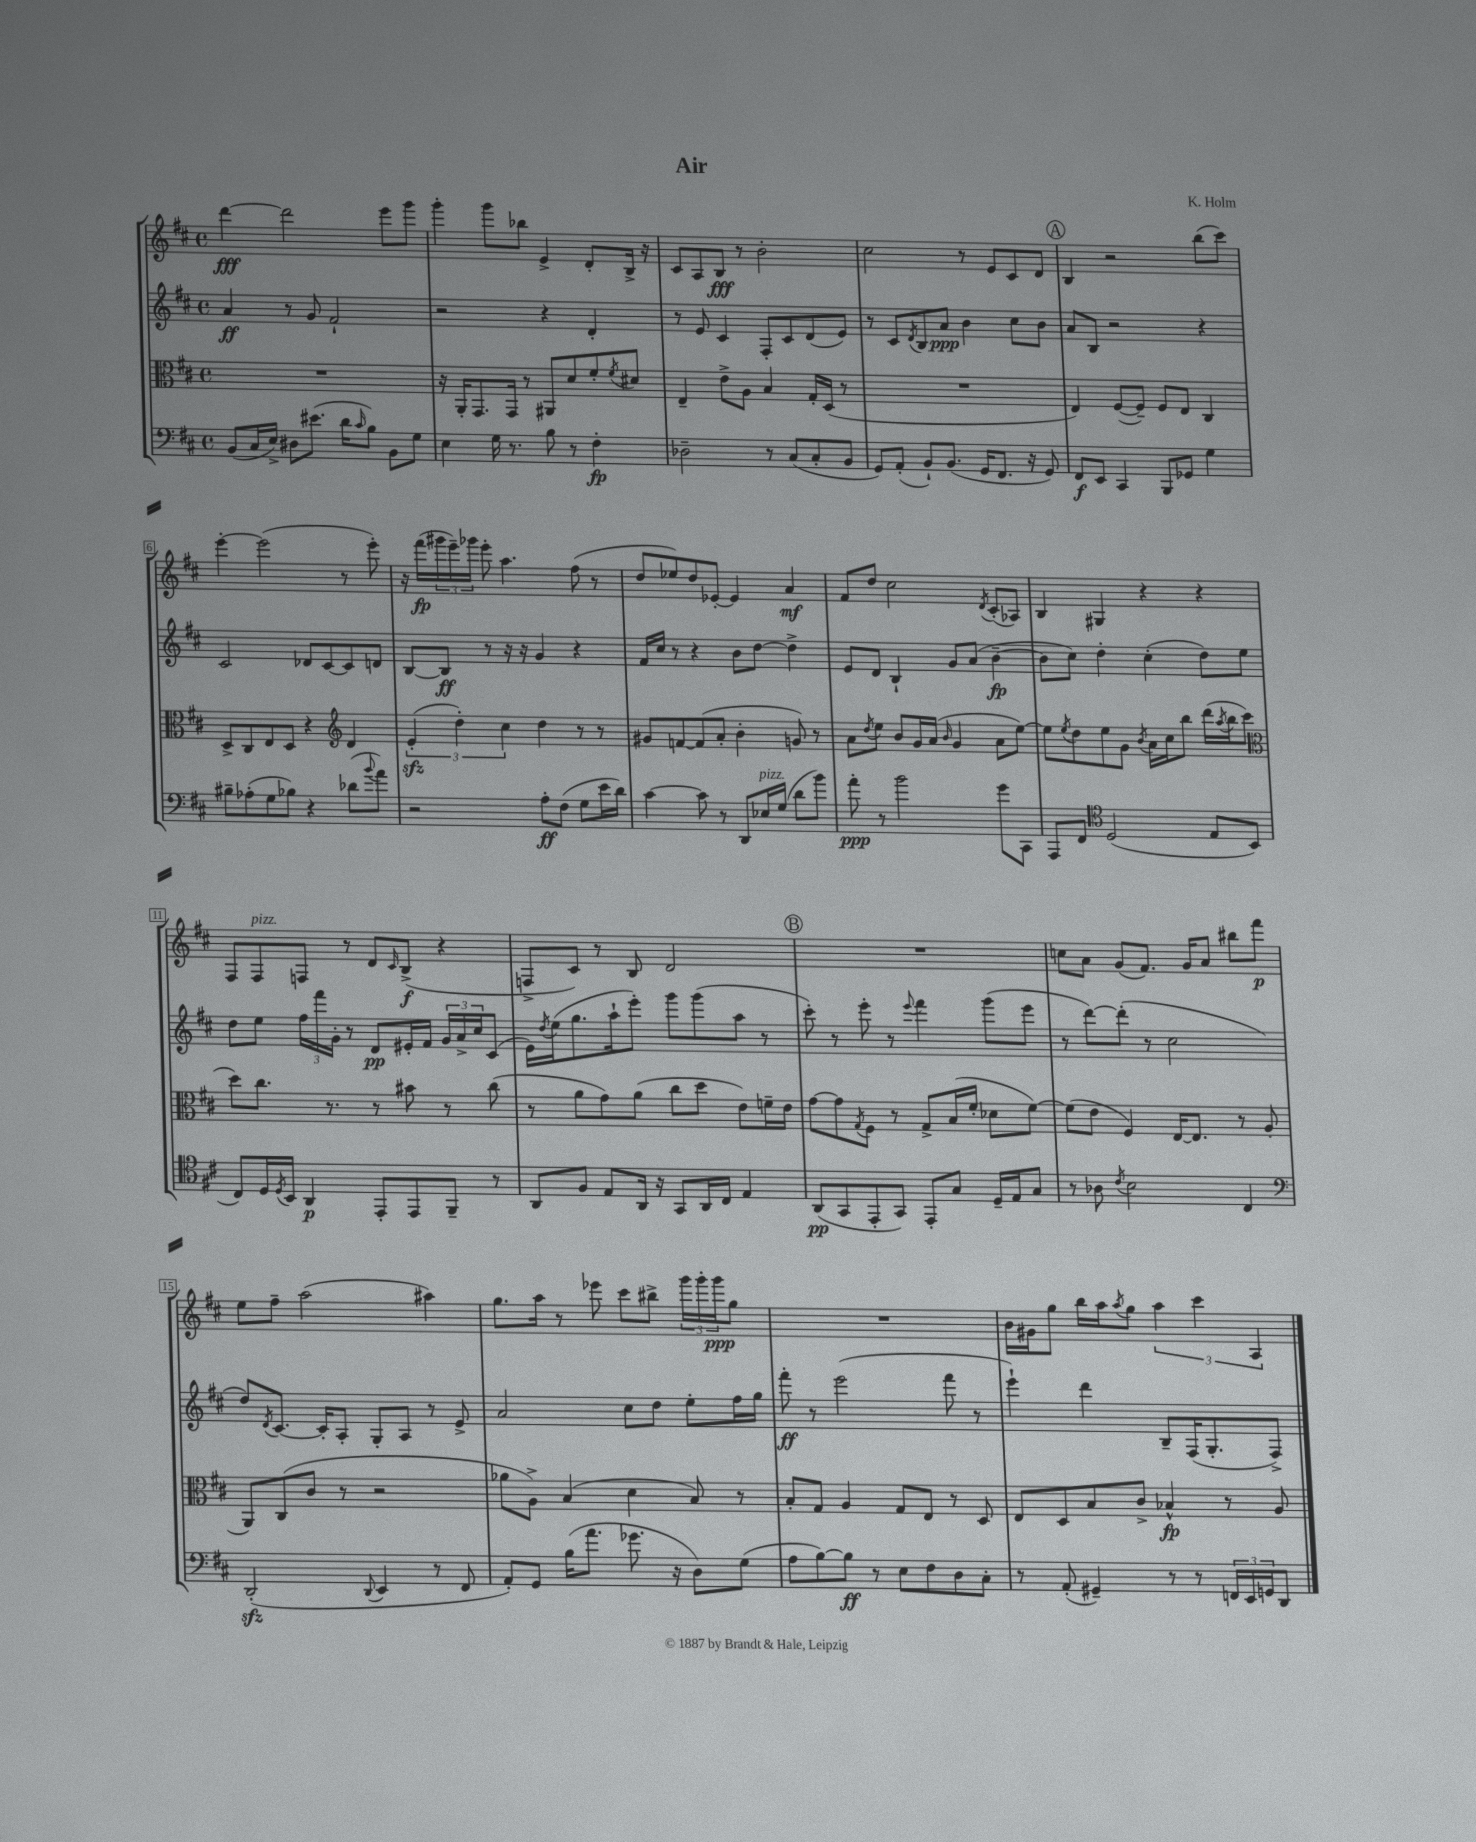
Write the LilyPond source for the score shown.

\header { title = "Air" composer = "K. Holm" }
<<
\new StaffGroup <<
\new Staff = "s0" {
    \clef treble \key d \major \defaultTimeSignature \time 4/4
    d'''4~\fff d'''2 e'''8 g'''8 |
    g'''4-. g'''8 bes''8 e'4-> d'8-. b16-> r16 |
    cis'8 a8 b8\fff r8 b'2-. |
    cis''2 r8 e'8 cis'8 d'8 |
    \mark \markup { \circle "A" } b4 r2 b''8( cis'''8) |
    e'''4~-. e'''2( r8 e'''8-.) |
    r16 fis'''16\fp( \tuplet 3/2 { gis'''16 e'''16--) ges'''16 } e'''8-. a''4. fis''8( r8 |
    d''8 ees''8) d''8 ees'8~-. ees'4 a'4\mf |
    fis'8 d''8 cis''2 \acciaccatura { d'8 } cis'8-.( aes8) |
    b4 gis4 r4 r4 |
    fis8 fis8^\markup { \italic "pizz." } f8 r8 d'8 \grace { cis'16 } b8->\f( r4 |
    f8-> cis'8) r8 b8 d'2 |
    \mark \markup { \circle "B" } R1 |
    c''8 a'8 g'8( fis'8.) g'16 a'8 bis''8 fis'''8\p |
    e''8 fis''8-- a''2( ais''4) |
    g''8. a''16 r8 ees'''8 cis'''8 bis''8-> \tuplet 3/2 { g'''16 g'''16-. g'''16\ppp } g''8 |
    R1 |
    b'16 gis'16 g''8 b''16 a''16 \acciaccatura { a''8 } g''8 \tuplet 3/2 { a''4 cis'''4 a4 } \bar "|." |
}
\new Staff = "s1" {
    \clef treble \key d \major \defaultTimeSignature \time 4/4
    a'4\ff r8 g'8 fis'2-! |
    r2 r4 d'4-. |
    r8 e'8 cis'4 fis8-. cis'8 d'8( e'8) |
    r8 cis'8 \acciaccatura { d'8 } b8 a'8\ppp b'4 cis''8 b'8 |
    \mark \markup { \circle "A" } a'8 b8 r2 r4 |
    cis'2 des'8 cis'8~ cis'8 d'8 |
    b8~ b8\ff r8 r16 r16 g'4 r4 |
    fis'16 cis''16 r8 r4 b'8 d''8~ d''4-> |
    e'8 d'8 b4-! g'8 a'8( b'4~--\fp |
    b'8 cis''8) d''4-. cis''4-.( d''8) e''8 |
    d''8 e''8 \tuplet 3/2 { fis''16 fis'''16 g'16-. } r8 d'8\pp eis'16-. fis'16 \tuplet 3/2 { g'16 a'16-> cis''16 } cis'8( |
    e'16) \acciaccatura { d''8 } e''16( g''8. a''16-! e'''8-.) g'''8 g'''8( a''8 r8 |
    \mark \markup { \circle "B" } cis'''8-.) r8 e'''8-. r8 \appoggiatura { e'''8 } fis'''4 g'''8( e'''8 |
    r8 d'''8~) d'''8-.( r8 cis''2 |
    d''8) \acciaccatura { d'8 } cis'8.~ cis'16-. a8-. g8-. a8 r8 e'8-> |
    a'2 cis''8 d''8 e''8-. fis''16 g''16 |
    fis'''8-.\ff r8 e'''2( fis'''8 r8 |
    e'''4-!) d'''4 b8-- fis16( g8.-. fis8->) \bar "|." |
}
\new Staff = "s2" {
    \clef alto \key d \major \defaultTimeSignature \time 4/4
    R1 |
    r16 a,16-. g,8. g,16 r8 ais,8 d'8 fis'8-. \acciaccatura { fis'8 } dis'8 |
    e4-- e'8-> a8 b4 g16-. d16( r8 |
    R1 |
    \mark \markup { \circle "A" } e4) fis8~( fis8--) fis8 e8 cis4 |
    d8-> cis8 e8 d8 r4 \clef treble d'4 |
    \tuplet 3/2 { e'4-.\sfz( d''4-.) cis''4 } d''4 r8 r8 |
    gis'8 f'8~ f'8( a'8-. b'4-. g'8) r8 |
    a'8 \acciaccatura { d''8 } e''8 b'8 g'16 a'16( \grace { b'16 } g'4 a'8 e''8~) |
    e''8 \acciaccatura { e''8 } d''8 e''8 g'8 \acciaccatura { b'8 } a'16 cis''16 b''8 d'''16( \acciaccatura { a''8 } b''16 cis'''8 |
    \clef alto d''8) cis''8. r8. r8 bis'8 r8 cis''8( |
    r8 a'8 g'8) a'8( cis''8 d''8 e'8) f'16-- e'16 |
    \mark \markup { \circle "B" } g'8~ g'8 \acciaccatura { g8 } fis8 r8 g8-> b16( fis'16-. des'8 fis'8~) |
    fis'8( e'8 fis4) e16~ e8. r8 a8( |
    a,8) cis8( cis'8 r8 r2 |
    aes'8 a8->) b4( d'4 b8) r8 |
    b8-. g8 a4 g8 e8 r8 d8 |
    e8 d8 b8 cis'8-> bes4-^\fp r8 a8 \bar "|." |
}
\new Staff = "s3" {
    \clef bass \key d \major \defaultTimeSignature \time 4/4
    b,8( cis16 e16->) dis8 eis'8.( d'16 \grace { cis'16 } b8) b,8 g8 |
    e4 g16 r8. b8 r8 fis4-.\fp |
    des2-- r8 cis8( cis8-. b,8 |
    g,8) a,8-.( b,8-!) b,8.( g,16 fis,8. r16 g,8) |
    \mark \markup { \circle "A" } fis,8\f e,8 cis,4 b,,8 ges,8 g4 |
    bis8-- aes8-.( g8 bes8) r4 des'8( \appoggiatura { b'8 } a'8) |
    r2 a8-.\ff fis8( g8 e'16 d'16) |
    cis'4~ cis'8 r8 d,8 ees16^\markup { \italic "pizz." } g16( d'8 b'8) |
    a'8-.\ppp r8 b'2 g'8 cis,8 |
    a,,8 fis,8 \clef tenor d2( e8 b,8 |
    cis8) d16 \acciaccatura { d8 } b,16 a,4\p e,8-. e,8 fis,8-- r8 |
    a,8 fis8 e8 a,16 r16 g,8 a,16 cis16 e4 |
    \mark \markup { \circle "B" } a,8\pp( g,8 e,8-. g,8) e,8-. g8 d16-- e16 g8 |
    r8 aes8 \acciaccatura { cis'8 } b2 cis4 |
    \clef bass d,2-.\sfz( \appoggiatura { d,8 } e,4 r8 fis,8 |
    a,8-.) g,8 b16( a'8. ges'8. r16 d8) g8( |
    a8 b8~) b8\ff r8 e8 fis8 d8 cis8-. |
    r8 a,8-.( gis,4--) r8 r8 \tuplet 3/2 { f,16 e,16 g,16 } d,8 \bar "|." |
}
>>
>>
\layout { \context { \Score \override BarNumber.stencil = #(make-stencil-boxer 0.1 0.3 ly:text-interface::print) } }
